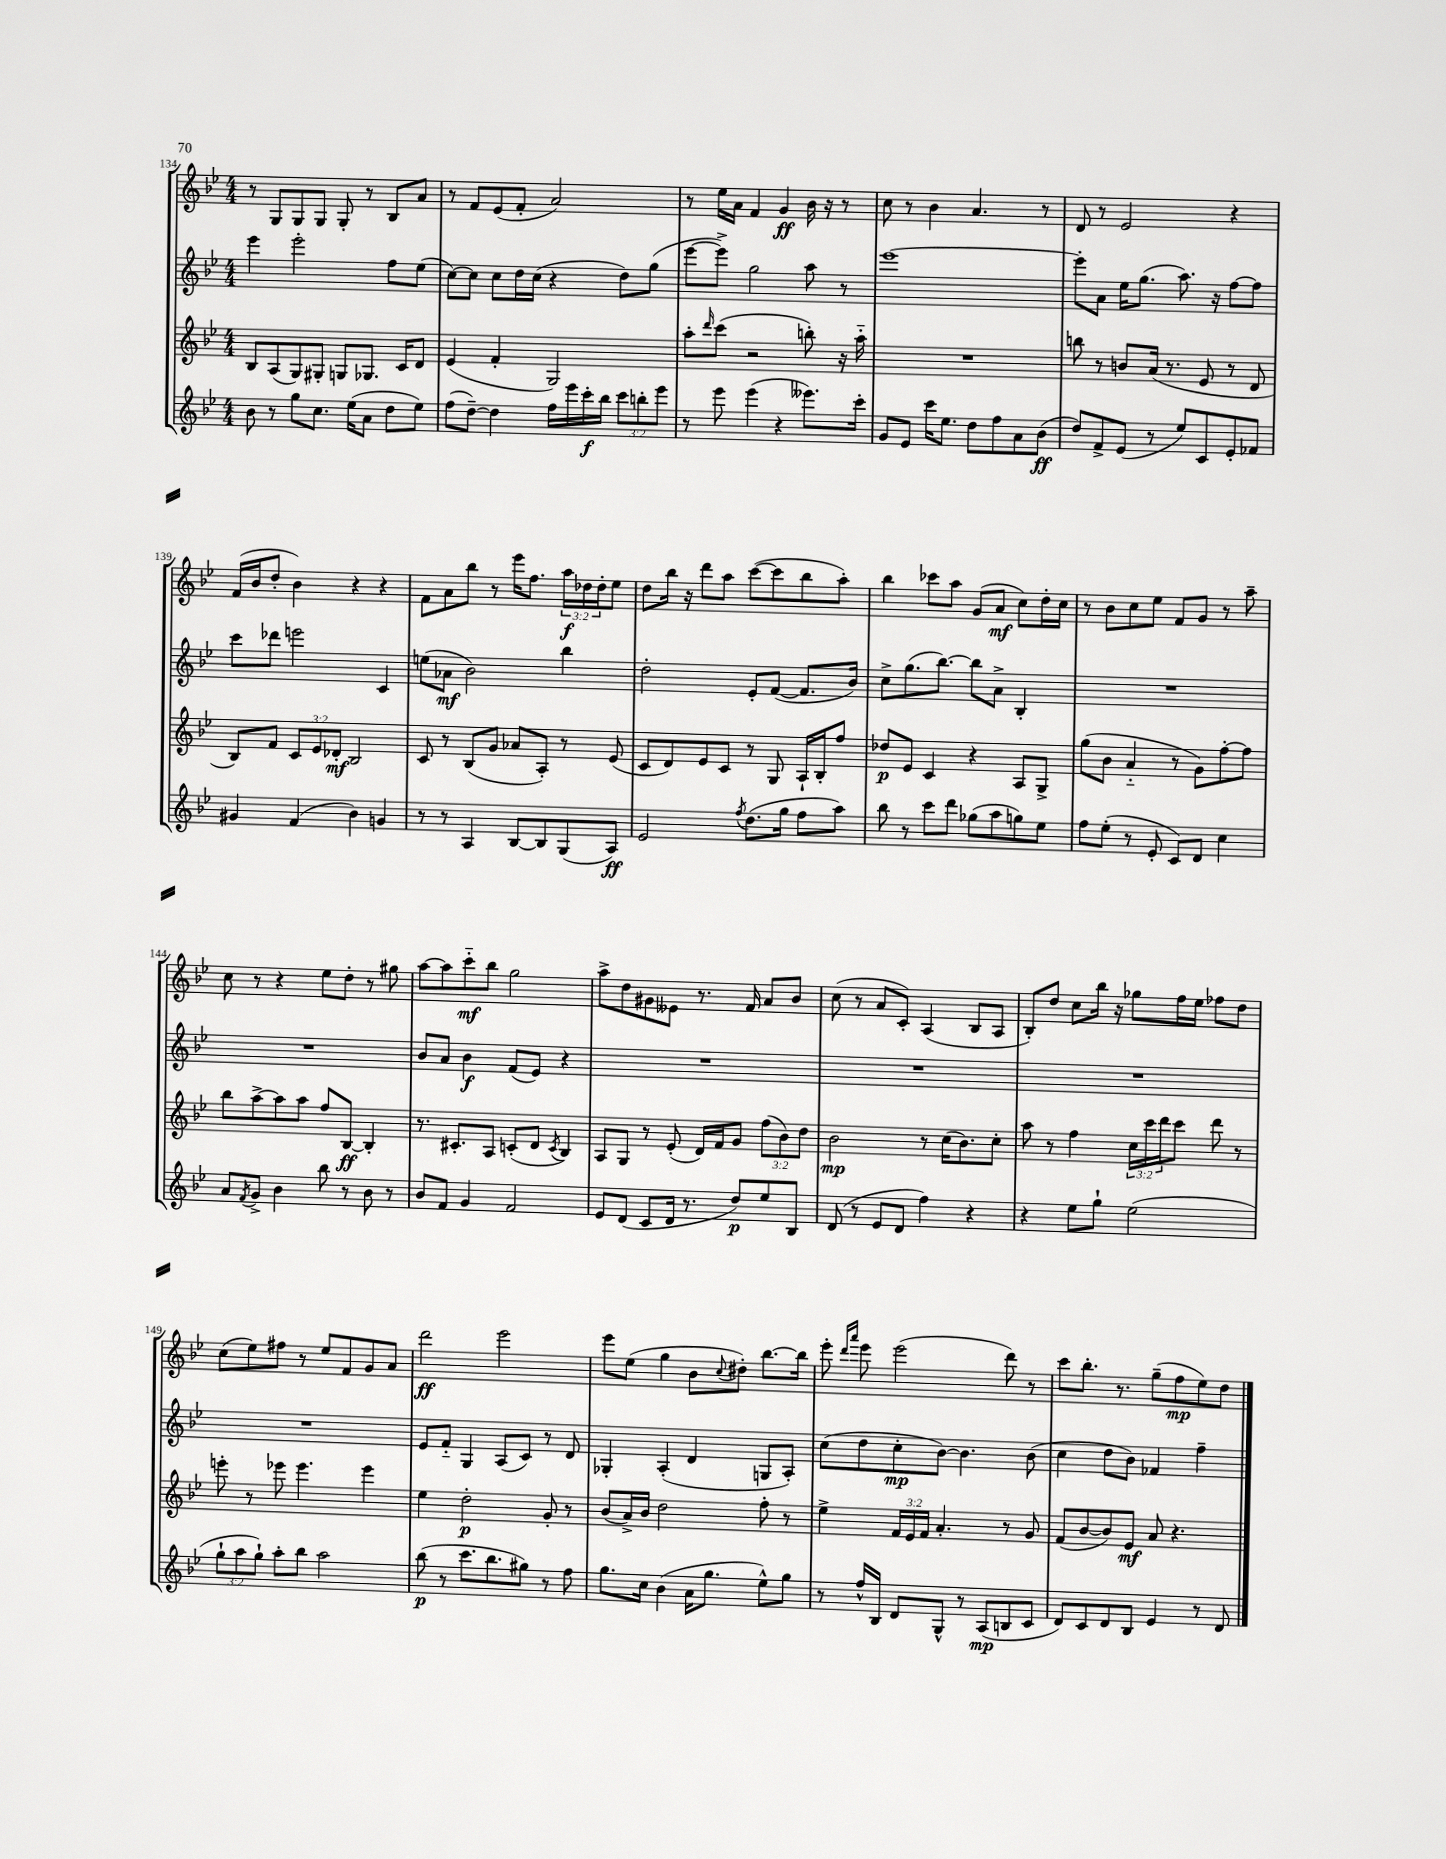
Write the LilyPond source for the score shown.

<<
\new StaffGroup <<
\new Staff = "s0" {
    \clef treble \key bes \major \numericTimeSignature \time 4/4 \override Staff.TupletNumber.text = #tuplet-number::calc-fraction-text
    r8 g8 g8 g8 g8-. r8 bes8 a'8 |
    r8 f'8 ees'8( f'8-. a'2) |
    r8 ees''16 a'16 f'4 g'4\ff bes'16 r16 r8 |
    c''8 r8 bes'4 a'4. r8 |
    d'8 r8 ees'2 r4 |
    f'16( bes'16 d''8-. bes'4) r4 r4 |
    f'8 a'8 bes''8 r8 ees'''16 f''8. \tuplet 3/2 { a''16\f des''16 des''16-. } ees''8 |
    d''8 bes''16 r16 d'''8 a''8 c'''8~( c'''8 bes''8 a''8-.) |
    bes''4 ces'''8 a''8 g'8( a'8\mf c''8) d''16-. c''16 |
    r8 bes'8 c''8 ees''8 f'8 g'8 r8 a''8-- |
    c''8 r8 r4 ees''8 d''8-. r8 gis''8 |
    a''8~ a''8 c'''8-_\mf bes''8 g''2 |
    a''8-> d''8 gis'8 eeses'8 r8. f'16 a'8 bes'8 |
    c''8( r8 a'8 c'8-.) a4( bes8 a8 |
    bes8-.) d''8 c''8 bes''16 r16 ges''8 f''16 ees''16 fes''8 d''8 |
    c''8( ees''8) fis''8 r8 ees''8 f'8 g'8 a'8 |
    d'''2\ff ees'''2 |
    ees'''8 ees''8( g''4 bes'8 \appoggiatura { c''8 } dis''8-.) bes''8.~ bes''16 |
    ees'''8-. \grace { d'''16 a'''16 } ees'''8 ees'''2( d'''8) r8 |
    c'''8 bes''8.-. r8. g''8--( f''8\mp ees''8) d''8 \bar "|." |
}
\new Staff = "s1" {
    \clef treble \key bes \major \numericTimeSignature \time 4/4
    ees'''4 ees'''2-. f''8 ees''8( |
    c''8~) c''8 c''8 d''16 c''16( r4 d''8) g''8( |
    ees'''8~ ees'''8->) g''2 a''8 r8 |
    ees'''1~ |
    ees'''8-. a'8 ees''16 g''8.( a''8.) r16 f''8~ f''8 |
    c'''8 des'''8 e'''2 c'4 |
    e''8( aes'8\mf bes'2) bes''4 |
    d''2-. ees'8-. f'8~( f'8. bes'16) |
    c''8-> g''8.( bes''8.~) bes''8 a'8-> bes4-. |
    R1 |
    R1 |
    bes'8 a'8 bes'4\f f'8( ees'8) r4 |
    R1 |
    R1 |
    R1 |
    R1 |
    ees'8 f'8-_ g4 a8( c'8) r8 d'8 |
    ges4-. a4-.( d'4 g8 a8-.) |
    c''8( d''8 c''8-.\mp bes'8~) bes'4. bes'8( |
    c''4 d''8 bes'8) fes'4 f''4-- \bar "|." |
}
\new Staff = "s2" {
    \clef treble \key bes \major \numericTimeSignature \time 4/4 \override Staff.TupletNumber.text = #tuplet-number::calc-fraction-text
    bes8 a8( g8) gis8-. g8 ges8. c'16 d'8 |
    ees'4( f'4-. g2) |
    a''8-. \grace { d'''16 } c'''8( r2 b''8-.) r16 a''16-_ |
    R1 |
    b''8 r8 b'8 a'16( r8. ees'8 r8 d'8 |
    bes8) f'8 \tuplet 3/2 { c'8 ees'8 des'8-.\mf } bes2 |
    c'8 r8 bes8( g'8 aes'8 a8-.) r8 ees'8( |
    c'8 d'8) ees'8 c'8 r8 g8 a16-! bes16-. f''8 |
    des''8\p ees'8 c'4 r4 a8 g8-> |
    g''8( bes'8 a'4-_ r8 g'8) f''8~-. f''8 |
    bes''8 a''8~-> a''8 a''8 f''8 bes8~\ff bes4-. |
    r8. cis'8.-. a8 c'8-.( d'8 \acciaccatura { c'8 } bes4) |
    a8 g8 r8 ees'8-.( d'16) f'16 g'8 \tuplet 3/2 { f''8( bes'8) d''8 } |
    bes'2\mp r8 c''16( bes'8.) c''8-. |
    a''8 r8 f''4 \tuplet 3/2 { c''16 c'''16 d'''16 } c'''8 d'''8 r8 |
    e'''8-. r8 ees'''8 ees'''4. ees'''4 |
    ees''4 d''2-.\p g'8-. r8 |
    bes'8( a'16->) bes'16 d''2 f''8-. r8 |
    ees''4-> \tuplet 3/2 { f'16 ees'16 f'16 } a'4.-. r8 g'8 |
    f'8( bes'8~ bes'8) ees'8\mf a'8 r4. \bar "|." |
}
\new Staff = "s3" {
    \clef treble \key bes \major \numericTimeSignature \time 4/4 \override Staff.TupletNumber.text = #tuplet-number::calc-fraction-text
    bes'8 r8 g''8 c''8. ees''16( a'8 d''8 ees''8) |
    f''8( d''8~--) d''4 f''16 ees'''16 c'''16-.\f bes''16 \tuplet 3/2 { c'''8 b''8-. ees'''8 } |
    r8 ees'''8 ees'''4( r4 eeses'''8.) c'''16-. |
    g'8 ees'8 c'''16 ees''8. d''8 f''8 a'8 bes'8\ff( |
    d''8) f'8-> ees'8( r8 ees''8) c'8 ees'8-. fes'8 |
    gis'4 f'4( bes'4) g'4 |
    r8 r8 a4 bes8~ bes8 g8( a8\ff) |
    ees'2 \acciaccatura { f''8 } d''8.( g''16 f''8 a''8) |
    bes''8 r8 c'''8 d'''8 ges''8( a''8 g''8) ees''8 |
    f''8 ees''8-.( r8 ees'8-. c'8) d'8 c''4 |
    a'8 \acciaccatura { f'8 } g'8-> bes'4 bes''8 r8 bes'8 r8 |
    bes'8 f'8 g'4 f'2 |
    ees'8 d'8( c'8 d'16 r8. d''8\p) ees''8 bes8 |
    d'8( r8 ees'8 d'8 f''4) r4 |
    r4 ees''8 g''8-! ees''2( |
    \tuplet 3/2 { g''8-! a''8 g''8-!) } a''8-. bes''8 a''2 |
    bes''8\p( r8 c'''8. bes''8. gis''8) r8 f''8 |
    g''8. c''16 bes'4( a'16 g''8. ees''8-^) g''8 |
    r8 f''16-^ bes16 d'8 g8-^ r8 a8\mp( b8 c'8 |
    d'8) c'8 d'8 bes8 ees'4 r8 d'8 \bar "|." |
}
>>
>>
\layout { \context { \Score currentBarNumber = #134 } }
